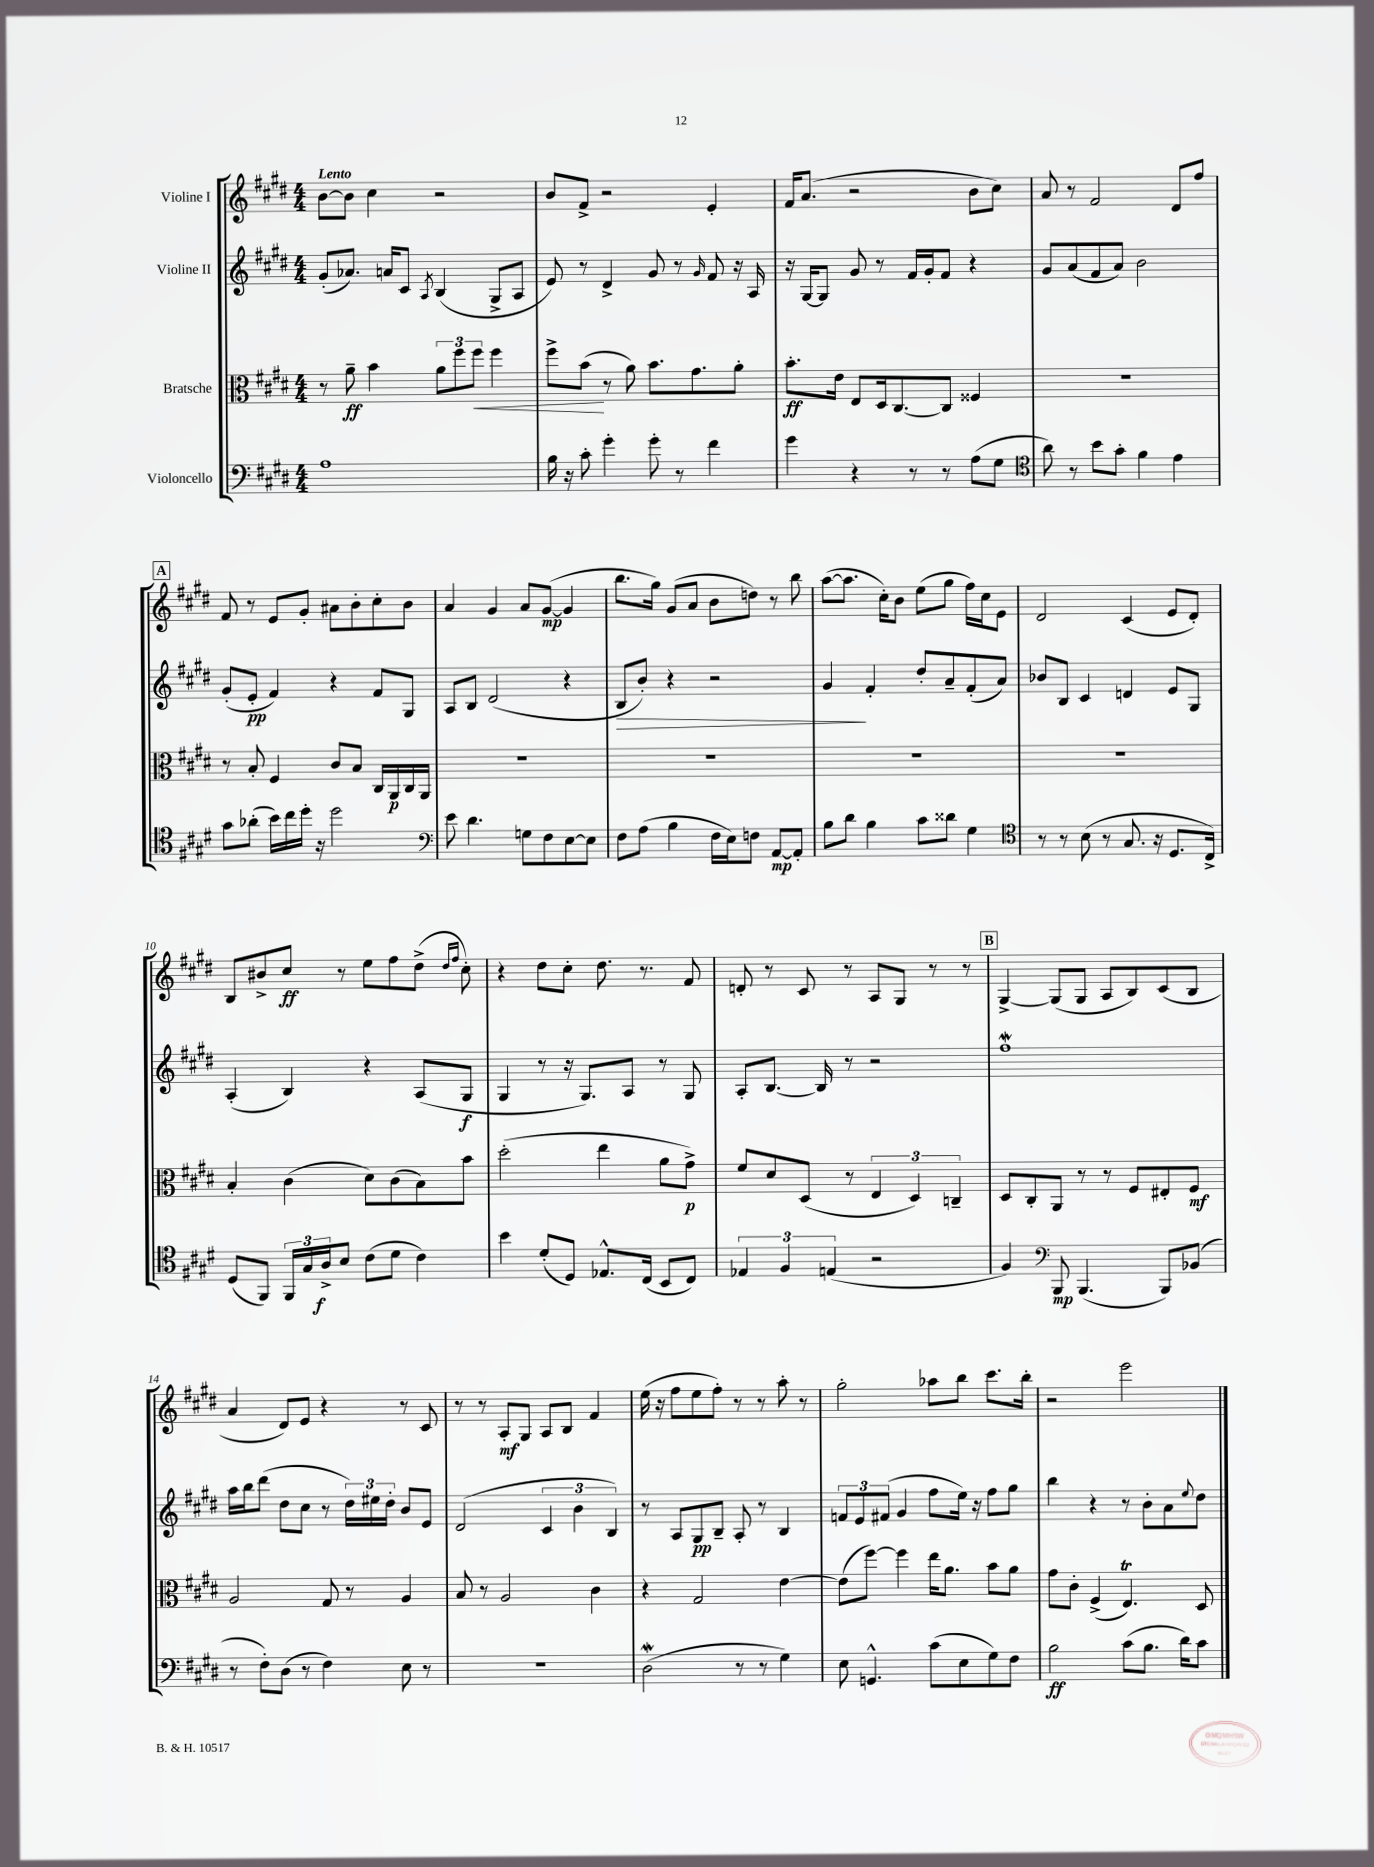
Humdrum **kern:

**kern	**dynam	**kern	**dynam	**kern	**dynam	**kern	**dynam
*part4	*part4	*part3	*part3	*part2	*part2	*part1	*part1
*staff4	*staff4	*staff3	*staff3	*staff2	*staff2	*staff1	*staff1
*I"Violoncello	*	*I"Bratsche	*	*I"Violine II	*	*I"Violine I	*
*clefF4	*	*clefC3	*	*clefG2	*	*clefG2	*
*k[f#c#g#d#]	*	*k[f#c#g#d#]	*	*k[f#c#g#d#]	*	*k[f#c#g#d#]	*
*M4/4	*	*M4/4	*	*M4/4	*	*M4/4	*
=1	=1	=1	=1	=1	=1	=1	=1
!	!	!	!	!	!	!LO:TX:a:B:t=Lento	!
1A	.	8r	.	(8g#'/L	.	[8b\L	.
.	.	8a~\	ff	8.a-X/J)	.	8b\J]	.
.	.	4b\	.	.	.	4cc#\	.
.	.	.	.	16an/KL	.	.	.
.	.	.	.	8c#/J	.	.	.
.	.	.	.	8qA/	.	.	.
.	.	12a\L	.	(4B/	.	2r	.
.	.	12ff#\	.	.	.	.	.
!	!	!	!LO:HP:b	!	!	!	!
.	.	12ff#\J	<	.	.	.	.
.	.	4ff#\	.	8G#^/L	.	.	.
.	.	.	.	8A/J	.	.	.
=2	=2	=2	=2	=2	=2	=2	=2
16B\	.	8ff#^\L	.	8e/)	.	8b/L	.
16r	.	.	.	.	.	.	.
8c#'\	.	(8b\J	.	8r	.	8f#^/J	.
4g#'\	.	8r	[	4d#^/	.	2r	.
.	.	8a\)	.	.	.	.	.
8g#'\	.	8.b\L	.	8g#/	.	.	.
8r	.	.	.	8r	.	.	.
.	.	8.g#\	.	.	.	.	.
.	.	.	.	16qqg#/	.	.	.
4f#\	.	.	.	8f#/	.	4e'/	.
.	.	8a'\J	.	16r	.	.	.
.	.	.	.	16A/	.	.	.
=3	=3	=3	=3	=3	=3	=3	=3
4g#\	.	8.b'\L	ff	16r	.	16f#/KL	.
.	.	.	.	[16G#/KL	.	(8.a/J	.
.	.	.	.	8G#/J]	.	.	.
.	.	16e\Jk	.	.	.	.	.
4r	.	8E/L	.	8g#/	.	2r	.
.	.	16D#/k	.	8r	.	.	.
.	.	[8.C#/	.	.	.	.	.
8r	.	.	.	16f#/LL	.	.	.
.	.	.	.	16g#'/J	.	.	.
8r	.	8C#/J]	.	8f#/J	.	.	.
(8A\L	.	4F##X/	.	4r	.	8b\L	.
8G#\J	.	.	.	.	.	8cc#\J)	.
=4	=4	=4	=4	=4	=4	=4	=4
*clefC4	*	*	*	*	*	*	*
8a\)	.	1r	.	8g#/L	.	8a/	.
8r	.	.	.	(8a/	.	8r	.
8b\L	.	.	.	8f#/	.	2f#/	.
8g#'\J	.	.	.	8a/J)	.	.	.
4f#\	.	.	.	2b\	.	.	.
4e\	.	.	.	.	.	8d#/L	.
.	.	.	.	.	.	8ff#/J	.
!!LO:LB:g=z
!!LO:REH:place=s1:t=A
=5	=5	=5	=5	=5	=5	=5	=5
8g#\L	.	8r	.	(8g#'/L	.	8f#/	.
(8a-X'\J	.	8B'/	.	8e'/J	pp	8r	.
16b\LL)	.	4F#/	.	4f#/)	.	8e/L	.
16cc#\	.	.	.	.	.	.	.
16dd#'\JJ	.	.	.	.	.	8g#'/J	.
16r	.	.	.	.	.	.	.
2dd#\	.	8c#/L	.	4r	.	8a#X\L	.
.	.	8B/J	.	.	.	8b'\	.
.	.	16C#/LL	.	8f#/L	.	8cc#'\	.
.	.	16AA/	p	.	.	.	.
.	.	16C#/	.	8G#/J	.	8b\J	.
.	.	16AA/JJ	.	.	.	.	.
=6	=6	=6	=6	=6	=6	=6	=6
*clefF4	*	*	*	*	*	*	*
8e\	.	1r	.	8A/L	.	4a/	.
4.d#\	.	.	.	8B/J	.	.	.
.	.	.	.	(2d#/	.	4g#/	.
8Gn\L	.	.	.	.	.	8a/L	.
8F#\	.	.	.	.	.	([8g#/J	mp
[8E\	.	.	.	4r	.	4g#/]	.
8E\J]	.	.	.	.	.	.	.
=7	=7	=7	=7	=7	=7	=7	=7
!	!	!	!	!	!LO:HP:b	!	!
8F#\L	.	1r	.	8B/L	>	8.bb\L	.
(8A\J	.	.	.	8b'/J)	.	.	.
.	.	.	.	.	.	16gg#\Jk)	.
4B\	.	.	.	4r	.	(8g#/L	.
.	.	.	.	.	.	8a/J	.
16F#\LL	.	.	.	2r	.	8b\L	.
16E\J)	.	.	.	.	.	.	.
8Fn\J	.	.	.	.	.	8ddn\J)	.
[8AA/L	mp	.	.	.	.	8r	.
8AA'/J]	.	.	.	.	.	8bb\	.
=8	=8	=8	=8	=8	=8	=8	=8
8B\L	.	1r	.	4g#/	.	([8aa\L	.
8d#\J	.	.	.	.	.	8.aa\J]	.
4B\	.	.	.	4f#'/	]	.	.
.	.	.	.	.	.	16cc#'\KL)	.
.	.	.	.	.	.	8b\J	.
8c#\L	.	.	.	8dd#'/L	.	(8ee\L	.
8d##X\J	.	.	.	8a~/	.	8gg#\J	.
4G#\	.	.	.	(8f#'/	.	16ff#\LL)	.
.	.	.	.	.	.	16cc#\J	.
.	.	.	.	8a/J)	.	8e\J	.
=9	=9	=9	=9	=9	=9	=9	=9
*clefC4	*	*	*	*	*	*	*
8r	.	1r	.	8b-X/L	.	2d#/	.
8r	.	.	.	8B/J	.	.	.
(8B\	.	.	.	4c#/	.	.	.
8r	.	.	.	.	.	.	.
8.G#/	.	.	.	4dn/	.	(4c#/	.
16r	.	.	.	.	.	.	.
8.D#/L	.	.	.	8e/L	.	8e/L	.
.	.	.	.	8G#/J	.	8d#'/J)	.
16C#^/Jk)	.	.	.	.	.	.	.
!!LO:LB:g=z
=10	=10	=10	=10	=10	=10	=10	=10
(8D#/L	.	4B'/	.	(4A'/	.	8B/L	.
8FF#/J)	.	.	.	.	.	8b#X^/	.
24FF#/LL	.	(4c#\	.	4B/)	.	8cc#/J	ff
24G#/	.	.	.	.	.	.	.
24A^/J	f	.	.	.	.	.	.
8B/J	.	.	.	.	.	8r	.
(8c#\L	.	8d#\L)	.	4r	.	8ee\L	.
8d#\J	.	(8c#\	.	.	.	8ff#\	.
4c#\)	.	8B\)	.	(8A/L	.	(8dd#^\J	.
.	.	.	.	.	.	16qqdd#/LL	.
.	.	.	.	.	.	16qqff#/JJ	.
.	.	8b\J	.	8G#/J	f	8cc#'\)	.
=11	=11	=11	=11	=11	=11	=11	=11
4b\	.	(2dd#'\	.	4G#/	.	4r	.
(8d#'/L	.	.	.	8r	.	8dd#\L	.
8D#/J)	.	.	.	16r	.	8cc#'\J	.
.	.	.	.	8.G#/L)	.	.	.
8.E-X^^/L	.	4ee\	.	.	.	8.dd#\	.
.	.	.	.	8A/J	.	.	.
(16C#/Jk	.	.	.	.	.	8.r	.
8BB/L	.	8a\L	.	8r	.	.	.
8C#/J)	.	8g#^\J)	p	8G#/	.	8f#/	.
=12	=12	=12	=12	=12	=12	=12	=12
6E-X/	.	8f#/L	.	8A'/L	.	8dn'/	.
.	.	8d#/	.	[8.B/J	.	8r	.
6F#/	.	.	.	.	.	.	.
.	.	(8D#/J	.	.	.	8c#/	.
.	.	.	.	16B/]	.	.	.
(6En/	.	.	.	.	.	.	.
.	.	8r	.	8r	.	8r	.
2r	.	6E/	.	2r	.	8A/L	.
.	.	.	.	.	.	8G#/J	.
.	.	6D#/)	.	.	.	.	.
.	.	.	.	.	.	8r	.
.	.	6Cn~/	.	.	.	.	.
.	.	.	.	.	.	8r	.
!!LO:REH:place=s1:t=B
=13	=13	=13	=13	=13	=13	=13	=13
4F#/)	.	8D#/L	.	1ff#W	.	[4G#^/	.
.	.	8C#'/	.	.	.	.	.
*clefF4	*	*	*	*	*	*	*
8BBB/	mp	8AA/J	.	.	.	(8G#/L]	.
(4.BBB/	.	8r	.	.	.	8G#/J	.
.	.	8r	.	.	.	8A/L	.
.	.	8F#/L	.	.	.	8B/)	.
8BBB/L)	.	8E#X'/	.	.	.	(8c#/	.
(8BB-X/J	.	8F#/J	mf	.	.	8B/J	.
!!LO:LB:g=z
=14	=14	=14	=14	=14	=14	=14	=14
8r	.	2A/	.	16aa\LL	.	4a/	.
.	.	.	.	16bb\J	.	.	.
8F#'\L)	.	.	.	(8ddd#\J	.	.	.
(8D#\J	.	.	.	8dd#\L	.	8d#/L)	.
8r	.	.	.	8cc#\J	.	8e/J	.
4F#\)	.	8G#/	.	8r	.	4r	.
.	.	8r	.	24dd#\LL)	.	.	.
.	.	.	.	24ee#X\	.	.	.
.	.	.	.	24dd#'\JJ	.	.	.
8E\	.	4A/	.	8b/L	.	8r	.
8r	.	.	.	8e/J	.	8c#/	.
=15	=15	=15	=15	=15	=15	=15	=15
1r	.	8B/	.	(2d#/	.	8r	.
.	.	8r	.	.	.	8r	.
.	.	2A/	.	.	.	8A'/L	mf
.	.	.	.	.	.	8G#/J	.
.	.	.	.	6c#/	.	8A/L	.
.	.	.	.	.	.	8B/J	.
.	.	.	.	6b\	.	.	.
.	.	4c#\	.	.	.	4f#/	.
.	.	.	.	6B/)	.	.	.
=16	=16	=16	=16	=16	=16	=16	=16
(2D#W\	.	4r	.	8r	.	(16ee\	.
.	.	.	.	.	.	16r	.
.	.	.	.	8A/L	.	8ff#\L	.
.	.	2G#/	.	8G#/	pp	8ee\	.
.	.	.	.	8B~/J	.	8ff#'\J)	.
8r	.	.	.	8A'/	.	8r	.
8r	.	.	.	8r	.	8r	.
4G#\)	.	[4e\	.	4B/	.	8aa'\	.
.	.	.	.	.	.	8r	.
=17	=17	=17	=17	=17	=17	=17	=17
8E\	.	(8e\L]	.	12fn/L	.	2gg#'\	.
.	.	.	.	12e/	.	.	.
4.GGn^^/	.	[8ff#\J)	.	.	.	.	.
.	.	.	.	(12f#X/J	.	.	.
.	.	4ff#\]	.	4g#/	.	.	.
(8c#\L	.	16ee\KL	.	8ff#\L	.	8aa-X\L	.
.	.	8.a\J	.	.	.	.	.
8E\	.	.	.	16ee\Jk)	.	8bb\J	.
.	.	.	.	16r	.	.	.
8G#\)	.	8b\L	.	8ff#\L	.	8.ccc#\L	.
8F#\J	.	8a\J	.	8gg#\J	.	.	.
.	.	.	.	.	.	16bb'\Jk	.
=18	=18	=18	=18	=18	=18	=18	=18
2B\	ff	8g#\L	.	4bb\	.	2r	.
.	.	8c#'\J	.	.	.	.	.
.	.	(4F#^/	.	4r	.	.	.
(8c#\L	.	4.ET/)	.	8r	.	2eee\	.
8.B\J	.	.	.	8b'\L	.	.	.
.	.	.	.	8a\	.	.	.
16d#\KL)	.	.	.	.	.	.	.
.	.	.	.	8qqee/	.	.	.
8c#\J	.	8D#/	.	8dd#\J	.	.	.
==	==	==	==	==	==	==	==
*-	*-	*-	*-	*-	*-	*-	*-
